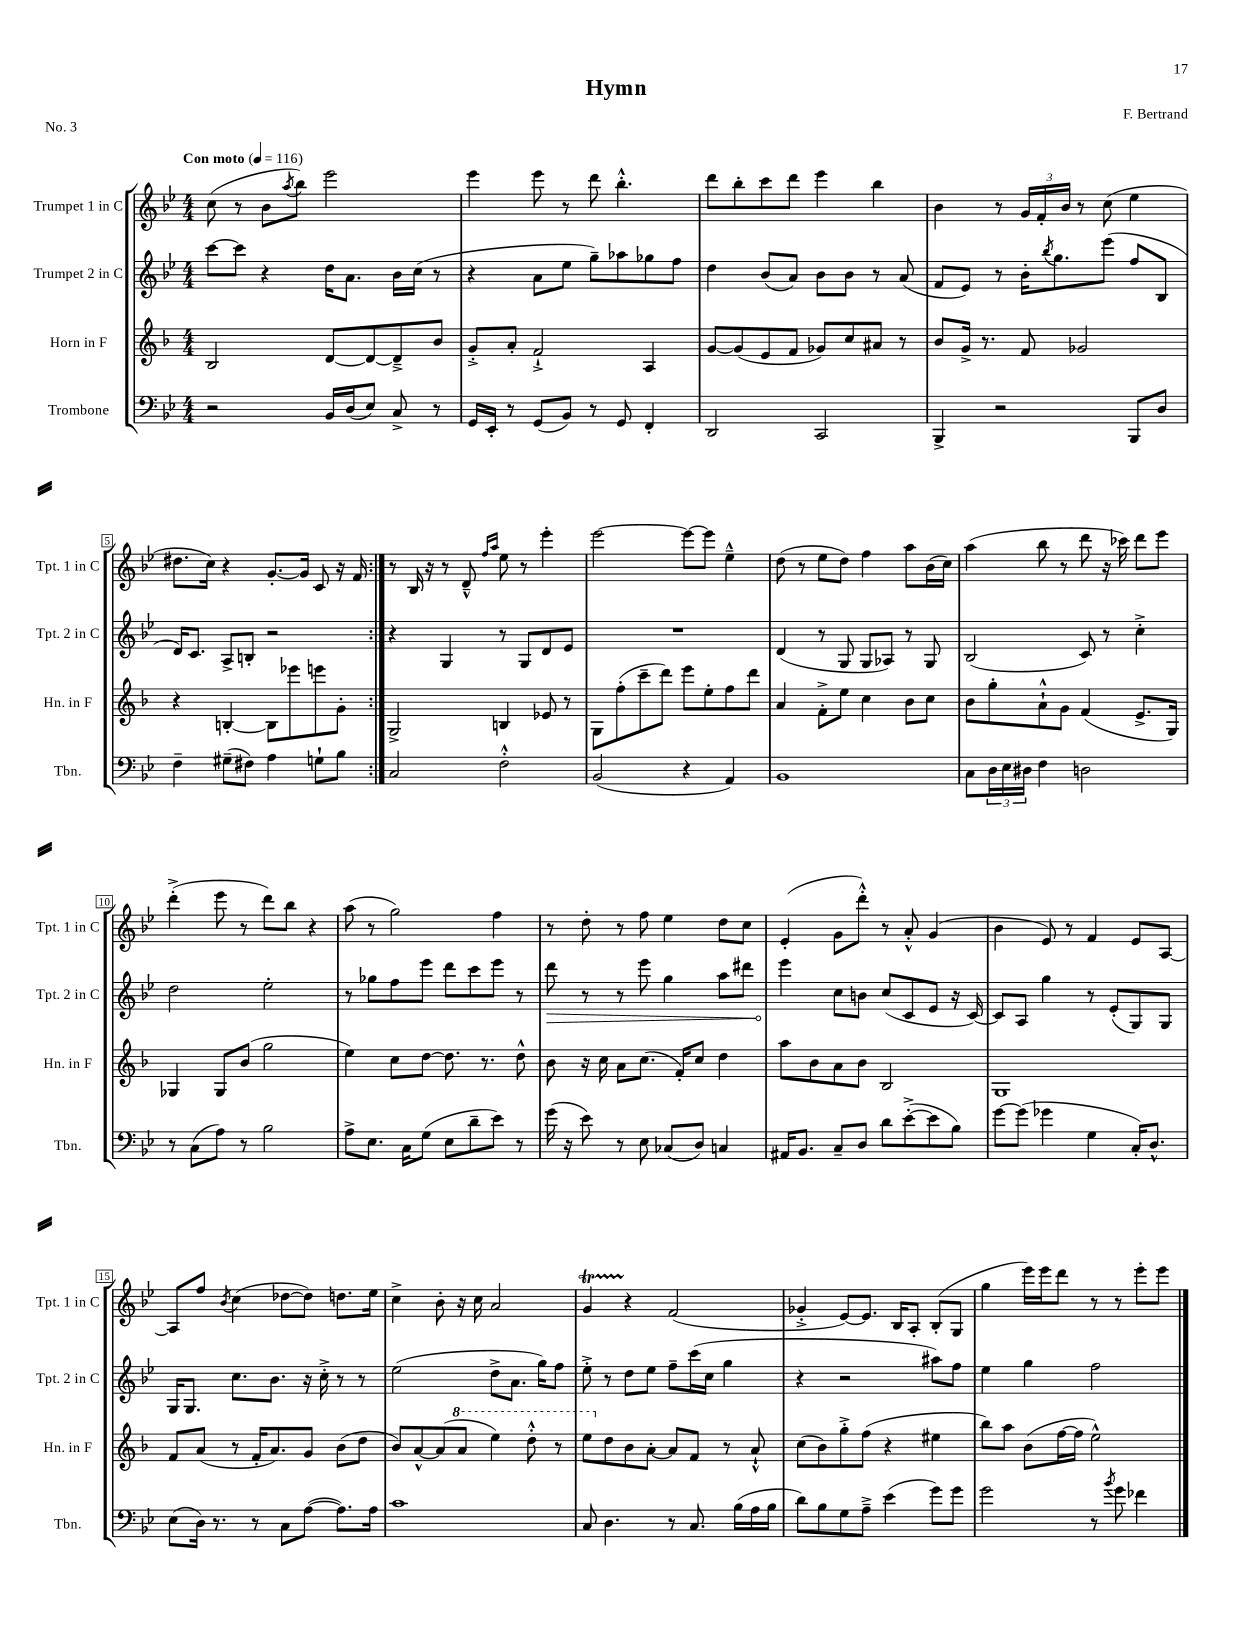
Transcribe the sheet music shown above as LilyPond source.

\header { title = "Hymn" composer = "F. Bertrand" piece = "No. 3" }
<<
\new StaffGroup <<
\new Staff = "s0" \with { instrumentName = "Trumpet 1 in C" shortInstrumentName = "Tpt. 1 in C" } {
    \clef treble \key bes \major \numericTimeSignature \time 4/4 \tempo "Con moto" 4 = 116
    \repeat volta 2 { c''8( r8 bes'8 \acciaccatura { a''8 } bes''8) ees'''2 |
    ees'''4 ees'''8 r8 d'''8 bes''4.-.-^ |
    d'''8 bes''8-. c'''8 d'''8 ees'''4 bes''4 |
    bes'4 r8 \tuplet 3/2 { g'16 f'16-. bes'16 } r8 c''8( ees''4 |
    dis''8. c''16) r4 g'8.~-. g'16 c'8 r16 f'16 | }
    r8 bes16 r16 r8 d'8---^ \grace { f''16 a''16 } ees''8 r8 ees'''4-. |
    ees'''2~ ees'''8~ ees'''8 ees''4---^ |
    d''8( r8 ees''8 d''8) f''4 a''8 bes'16( c''16) |
    a''4( bes''8 r8 d'''8 r16 ces'''16) d'''8 ees'''8 |
    d'''4-.->( ees'''8 r8 d'''8) bes''8 r4 |
    a''8( r8 g''2) f''4 |
    r8 d''8-. r8 f''8 ees''4 d''8 c''8 |
    ees'4-.( g'8 d'''8-.-^) r8 a'8-.-^ g'4( |
    bes'4 ees'8) r8 f'4 ees'8 a8~ |
    a8 f''8 \acciaccatura { bes'8 } c''4( des''8~ des''8) d''8. ees''16 |
    c''4-> bes'8-. r16 c''16 a'2 |
    g'4\startTrillSpan r4\stopTrillSpan f'2( |
    ges'4-.-> ees'8~) ees'8. bes16 a8-. bes8-.( g8 |
    g''4 ees'''16) ees'''16 d'''8 r8 r8 ees'''8-. ees'''8 \bar "|." |
}
\new Staff = "s1" \with { instrumentName = "Trumpet 2 in C" shortInstrumentName = "Tpt. 2 in C" } {
    \clef treble \key bes \major \numericTimeSignature \time 4/4
    \repeat volta 2 { c'''8~ c'''8 r4 d''16 a'8. bes'16 c''16( r8 |
    r4 a'8 ees''8 g''8--) aes''8 ges''8 f''8 |
    d''4 bes'8( a'8) bes'8 bes'8 r8 a'8( |
    f'8 ees'8) r8 bes'16-. \acciaccatura { bes''8 } g''8. ees'''8( f''8 bes8 |
    d'16) c'8. a8-> b8-. r2 | }
    r4 g4 r8 g8 d'8 ees'8 |
    R1 |
    d'4( r8 g8 g8 aes8) r8 g8 |
    bes2( c'8) r8 c''4-.-> |
    d''2 ees''2-. |
    r8 ges''8 f''8 ees'''8 d'''8 c'''8 ees'''8 r8 |
    \once \override Hairpin.circled-tip = ##t d'''8\> r8 r8 ees'''8 g''4 a''8 dis'''8 |
    ees'''4\! c''8 b'8 c''8( c'8 ees'8 r16 c'16~) |
    c'8 a8 g''4 r8 ees'8-.( g8) g8 |
    g16 g8. c''8. bes'8. r16 c''16-.-> r8 r8 |
    ees''2( d''8-> a'8. g''16) f''8 |
    ees''8-.-> r8 d''8 ees''8 f''8-- c'''16( c''16 g''4 |
    r4 r2 ais''8) f''8 |
    ees''4 g''4 f''2 \bar "|." |
}
\new Staff = "s2" \with { instrumentName = "Horn in F" shortInstrumentName = "Hn. in F" } {
    \clef treble \key f \major \numericTimeSignature \time 4/4
    \repeat volta 2 { bes2 d'8~ d'8~ d'8---> bes'8 |
    g'8-.-> a'8-. f'2-!-> a4 |
    g'8~ g'8( e'8 f'8 ges'8) c''8 ais'8 r8 |
    bes'8 g'16-> r8. f'8 ges'2 |
    r4 b4~-. b8 ees'''8 e'''8 g'8-. | }
    g2-> b4 ees'8 r8 |
    g8 f''8-.( c'''8-- d'''8) e'''8 e''8-. f''8 d'''8 |
    a'4 f'8-.-> e''8 c''4 bes'8 c''8 |
    bes'8 g''8-. a'8-!-^ g'8 f'4( e'8.-> g16) |
    ges4 ges8 bes'8( g''2 |
    e''4) c''8 d''8~ d''8. r8. d''8-^ |
    bes'8 r16 c''16 a'8 c''8.( f'16-.) c''8 d''4 |
    a''8 bes'8 a'8 bes'8 bes2 |
    g1 |
    f'8 a'8( r8 f'16-. a'8.) g'8 bes'8( d''8 |
    bes'8) a'8~-^ a'8( \ottava #1 a''8 e'''4) d'''8-.-^ r8 |
    e'''8 \ottava #0 d''8 bes'8 a'8~-. a'8 f'8 r8 a'8-!-^ |
    c''8( bes'8) g''8-.-> f''8( r4 eis''4 |
    bes''8) a''8 bes'8( f''16~ f''16 e''2-^) \bar "|." |
}
\new Staff = "s3" \with { instrumentName = "Trombone" shortInstrumentName = "Tbn." } {
    \clef bass \key bes \major \numericTimeSignature \time 4/4
    \repeat volta 2 { r2 bes,16 d16( ees8) c8-> r8 |
    g,16 ees,16-. r8 g,8( bes,8) r8 g,8 f,4-. |
    d,2 c,2 |
    bes,,4-> r2 bes,,8 d8 |
    f4-- gis8--( fis8) a4 g8-! bes8 | }
    c2 f2-.-^ |
    bes,2( r4 a,4) |
    bes,1 |
    c8 \tuplet 3/2 { d16 ees16 dis16 } f4 d2 |
    r8 c8( a8) r8 bes2 |
    a8-> ees8. c16 g8( ees8 d'8-- ees'8) r8 |
    g'16( r16 ees'8) r8 ees8 ces8( d8) c4 |
    ais,16 bes,8. c8-- d8 d'8 ees'8~-.->( ees'8 bes8) |
    g'8~ g'8( ges'4 g4 c16-.) d8.-^ |
    ees8( d16) r8. r8 c8 a8~( a8.) a16 |
    c'1 |
    c8 d4. r8 c8. bes16( a16 bes16 |
    d'8) bes8 g8 a8---> ees'4( g'8) g'8 |
    g'2 r8 \acciaccatura { bes'8 } g'8 fes'4 \bar "|." |
}
>>
>>
\layout { \context { \Score \override BarNumber.stencil = #(make-stencil-boxer 0.1 0.3 ly:text-interface::print) } }
